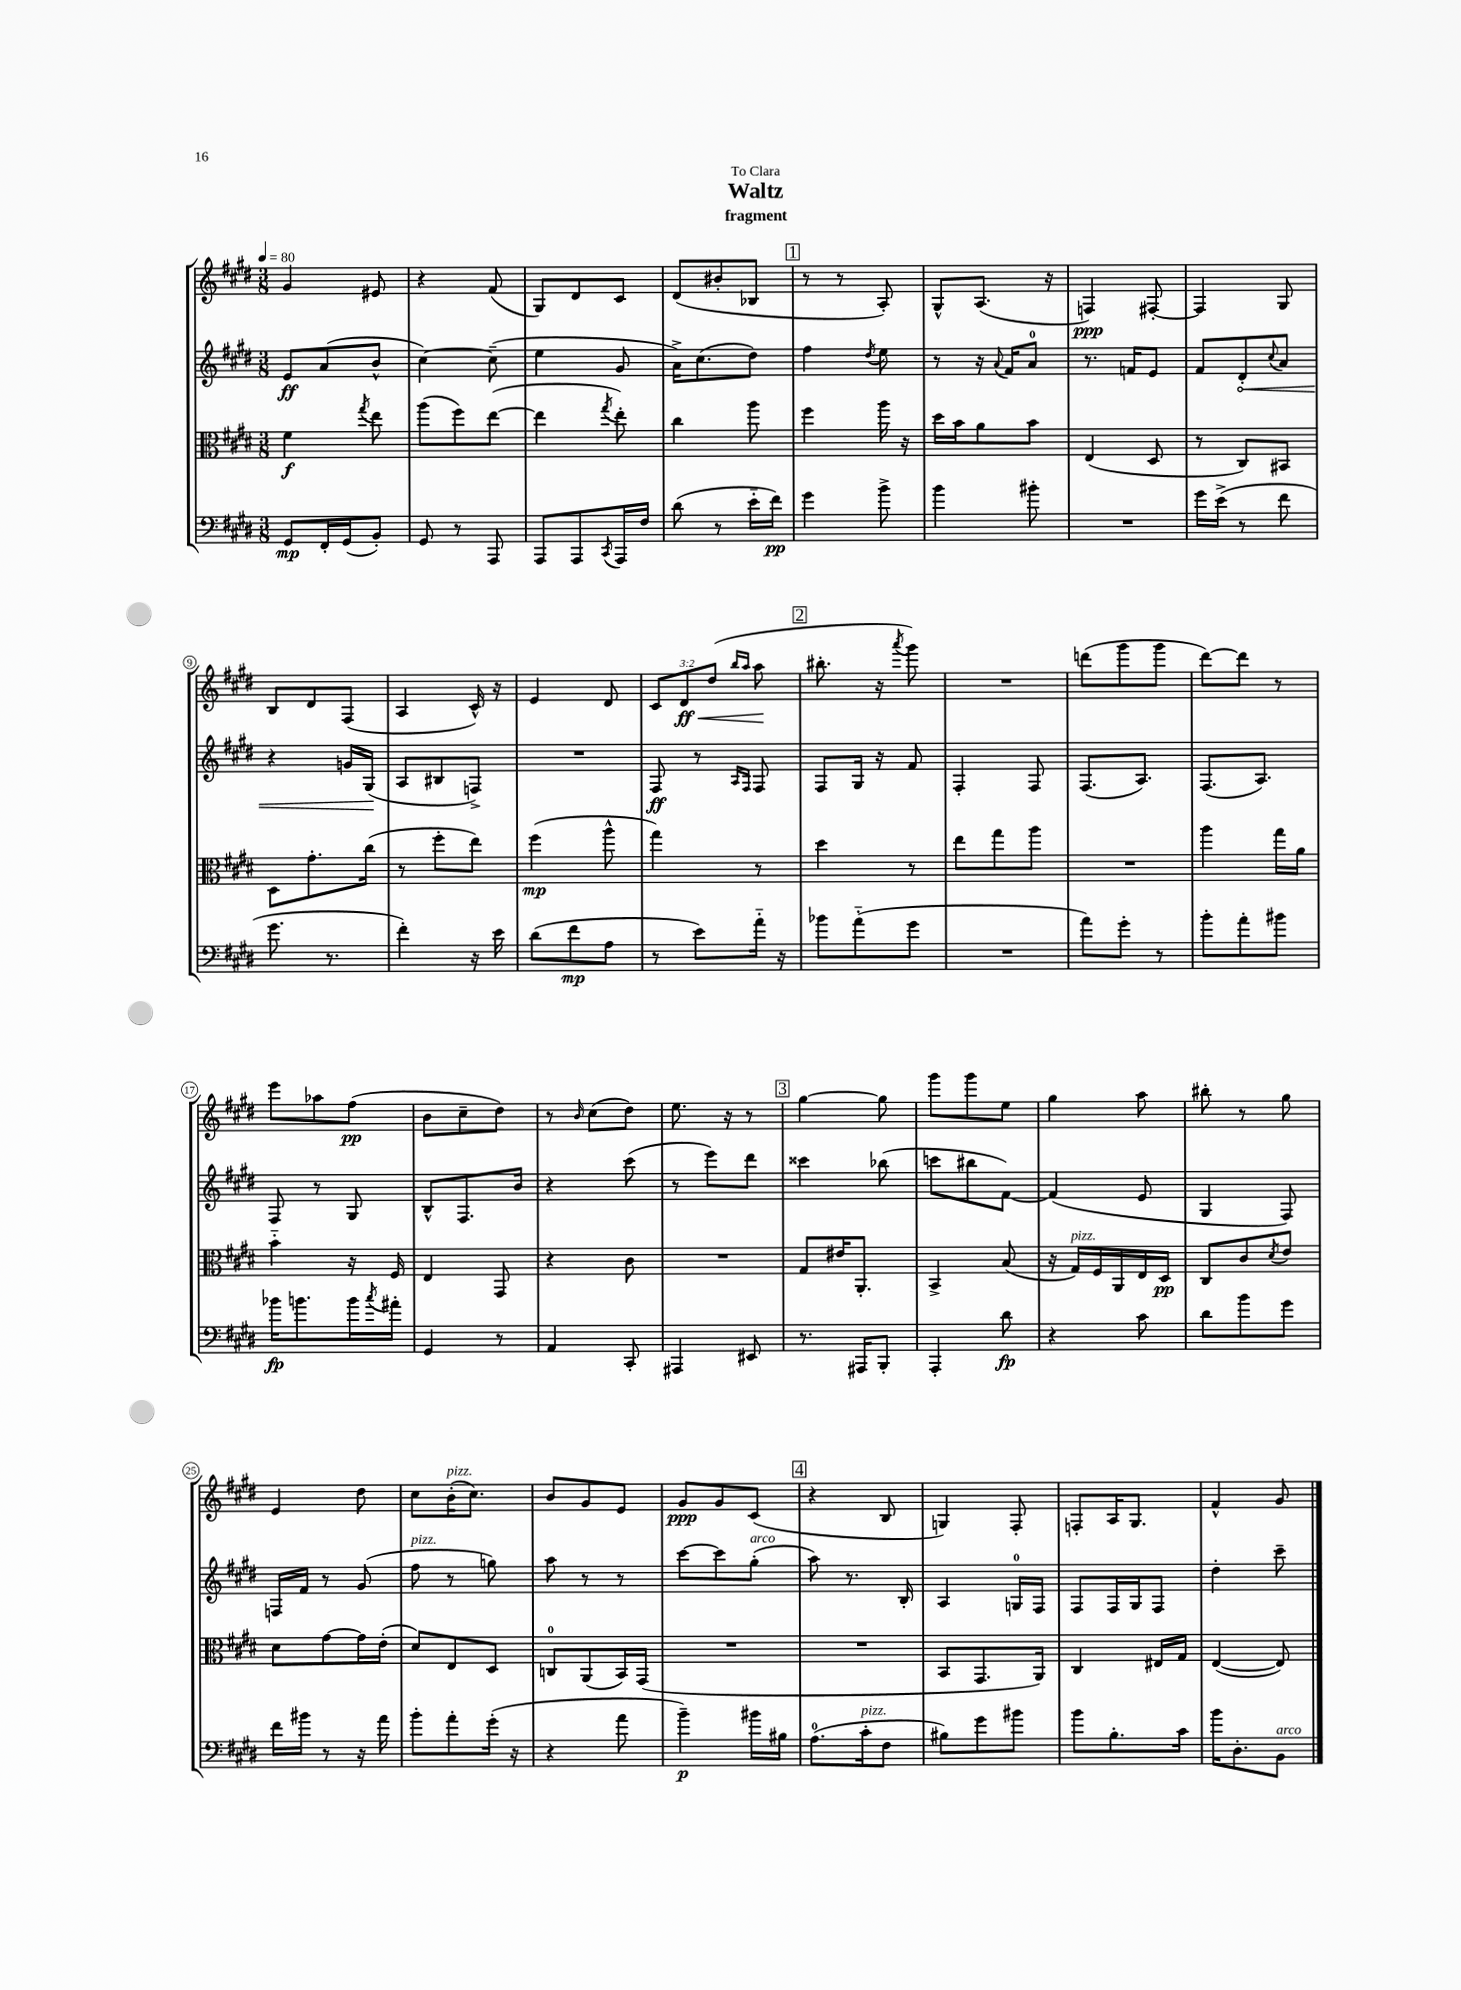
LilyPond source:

\header { title = "Waltz" subtitle = "fragment" dedication = "To Clara" }
<<
\new StaffGroup <<
\new Staff = "s0" {
    \clef treble \key e \major \numericTimeSignature \time 3/8 \override Staff.TupletNumber.text = #tuplet-number::calc-fraction-text \tempo 4 = 80
    gis'4 eis'8 |
    r4 fis'8( |
    gis8) dis'8 cis'8 |
    dis'8( bis'8-. bes8 |
    \mark \markup { \box "1" } r8 r8 a8-.) |
    gis8-^ a8.( r16 |
    f4\ppp) fis8~-. |
    fis4 gis8 |
    b8 dis'8 fis8( |
    a4 cis'16-^) r16 |
    e'4 dis'8 |
    \tuplet 3/2 { cis'8 dis'8\ff\< dis''8( } \grace { b''16 a''16 } a''8\! |
    \mark \markup { \box "2" } bis''8.-. r16 \acciaccatura { a'''8 } gis'''8) |
    R4. |
    d'''8( gis'''8 gis'''8 |
    dis'''8~) dis'''8 r8 |
    e'''8 aes''8 fis''8\pp( |
    b'8 cis''8-- dis''8) |
    r8 \grace { b'16 } cis''8( dis''8) |
    e''8. r16 r8 |
    \mark \markup { \box "3" } gis''4~ gis''8 |
    gis'''8 gis'''8 e''8 |
    gis''4 a''8 |
    bis''8-. r8 gis''8 |
    e'4 dis''8 |
    cis''8 b'16-.^\markup { \italic "pizz." }( cis''8.) |
    b'8 gis'8 e'8 |
    gis'8\ppp gis'8 cis'8( |
    \mark \markup { \box "4" } r4 b8 |
    g4) fis8-. |
    f8-. a16 gis8. |
    fis'4-^ gis'8 \bar "|." |
}
\new Staff = "s1" {
    \clef treble \key e \major \numericTimeSignature \time 3/8
    e'8\ff a'8( b'8-^ |
    cis''4~) cis''8--( |
    e''4 gis'8 |
    a'16->) cis''8.( dis''8) |
    \mark \markup { \box "1" } fis''4 \acciaccatura { dis''8 } e''8 |
    r8 r16 \appoggiatura { a'8 } fis'16 a'8-0 |
    r8. f'16 e'8 |
    fis'8 \once \override Hairpin.circled-tip = ##t dis'8-.\< \appoggiatura { cis''8 } a'8 |
    r4 g'16 gis16\!( |
    a8 bis8 f8->) |
    R4. |
    fis8\ff r8 \grace { a16 fis16 } fis8 |
    \mark \markup { \box "2" } fis8 gis16 r16 fis'8 |
    fis4-. fis8 |
    fis8.( a8.) |
    fis8.( a8.) |
    fis8 r8 gis8 |
    b8-^ fis8. b'16 |
    r4 cis'''8( |
    r8 e'''8) dis'''8 |
    \mark \markup { \box "3" } cisis'''4 bes''8( |
    c'''8 bis''8 fis'8~) |
    fis'4( e'8 |
    gis4 fis8) |
    f16 fis'16 r8 gis'8( |
    fis''8^\markup { \italic "pizz." } r8 g''8) |
    a''8 r8 r8 |
    cis'''8~ cis'''8 gis''8-.^\markup { \italic "arco" }( |
    \mark \markup { \box "4" } a''8) r8. b16-. |
    a4 g16-0 fis16 |
    fis8 fis16 gis16 fis8 |
    dis''4-. cis'''8-- \bar "|." |
}
\new Staff = "s2" {
    \clef alto \key e \major \numericTimeSignature \time 3/8
    fis'4\f \acciaccatura { gis''8 } e''8 |
    a''8( fis''8) e''8~( |
    e''4 \acciaccatura { gis''8 } e''8-.) |
    cis''4 a''8 |
    \mark \markup { \box "1" } fis''4 a''16 r16 |
    dis''16 b'16 a'8 b'8 |
    e4( dis8 |
    r8 cis8) bis,8 |
    dis8 gis'8.-. cis''16( |
    r8 fis''8-. e''8) |
    fis''4\mp( a''8-^ |
    gis''4) r8 |
    \mark \markup { \box "2" } dis''4 r8 |
    e''8 gis''8 a''8 |
    R4. |
    a''4 gis''16 a'16 |
    b'4-_ r16 fis16 |
    e4 gis,8 |
    r4 cis'8 |
    R4. |
    \mark \markup { \box "3" } gis8 eis'16 a,8.-. |
    b,4-> b8( |
    r16 gis16^\markup { \italic "pizz." }) fis16 a,16 e16 dis16\pp |
    cis8 cis'8 \acciaccatura { dis'8 } e'8 |
    dis'8 gis'8~ gis'16 e'16-.( |
    dis'8) e8 dis8 |
    c8-0 a,8( b,16) gis,16( |
    R4. |
    \mark \markup { \box "4" } R4. |
    b,8 gis,8. a,16) |
    cis4 eis16 gis16 |
    e4~( e8) \bar "|." |
}
\new Staff = "s3" {
    \clef bass \key e \major \numericTimeSignature \time 3/8
    gis,8\mp fis,16-. gis,16( b,8-.) |
    gis,8 r8 a,,8 |
    a,,8 a,,8 \acciaccatura { cis,8 } a,,16 fis16 |
    dis'8( r8 e'16-_ fis'16\pp) |
    \mark \markup { \box "1" } gis'4 b'8-> |
    b'4 bis'8-. |
    R4. |
    gis'16 e'16->( r8 fis'8 |
    gis'8. r8. |
    fis'4-.) r16 e'16 |
    dis'8( fis'8\mp a8 |
    r8 e'8) a'16-_ r16 |
    \mark \markup { \box "2" } bes'8 a'8-_( gis'8 |
    R4. |
    a'8) gis'8-. r8 |
    b'8-. a'8-. bis'8 |
    bes'16\fp b'8. b'16 \acciaccatura { cis''8 } ais'16-. |
    gis,4 r8 |
    a,4 cis,8-. |
    ais,,4 eis,8 |
    \mark \markup { \box "3" } r8. ais,,16 b,,8-. |
    a,,4-. dis'8\fp |
    r4 cis'8 |
    dis'8 b'8 gis'8 |
    fis'16 bis'16 r8 r16 a'16 |
    b'8-. a'8-. gis'16-.( r16 |
    r4 a'8 |
    b'4--\p) bis'16 bis16 |
    \mark \markup { \box "4" } a8.-0( cis'16-.^\markup { \italic "pizz." } fis8 |
    bis8) gis'8 bis'8 |
    b'8 b8.-. cis'16 |
    b'16 dis8.-. b,8^\markup { \italic "arco" } \bar "|." |
}
>>
>>
\layout { \context { \Score \override BarNumber.stencil = #(make-stencil-circler 0.1 0.3 ly:text-interface::print) } }
